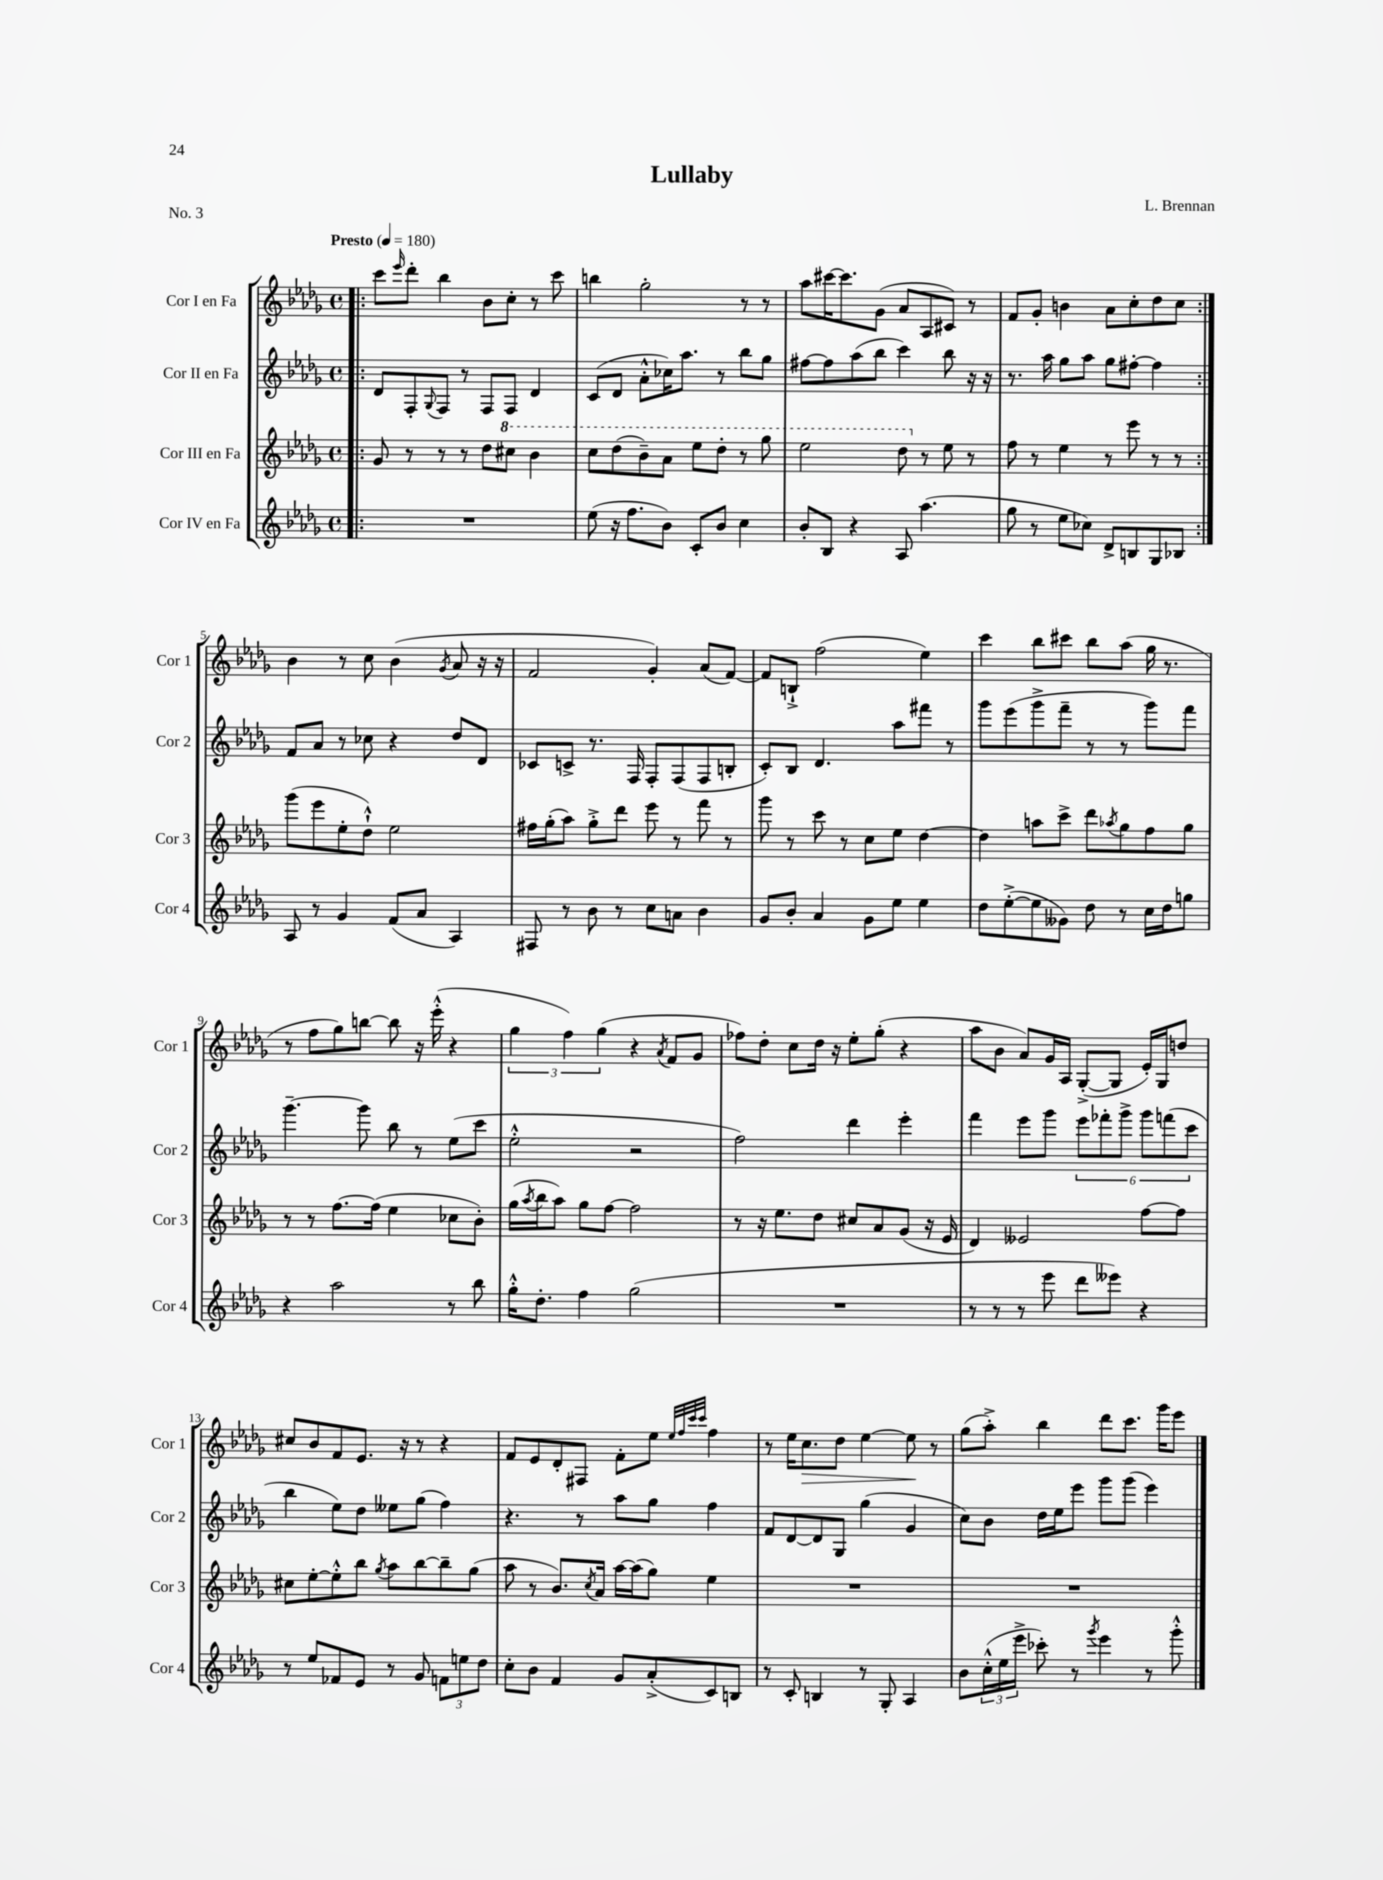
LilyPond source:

\header { title = "Lullaby" composer = "L. Brennan" piece = "No. 3" }
<<
\new StaffGroup <<
\new Staff = "s0" \with { instrumentName = "Cor I en Fa" shortInstrumentName = "Cor 1" } {
    \clef treble \key des \major \defaultTimeSignature \time 4/4 \tempo "Presto" 4 = 180
    \repeat volta 2 { \bar ".|:" c'''8 \grace { ees'''16 } des'''8-. bes''4 bes'8 c''8-. r8 c'''8 |
    b''4 ges''2-. r8 r8 |
    aes''8 cis'''16~ cis'''8. ges'8( aes'8 aes8 cis'8) r8 |
    f'8 ges'8-. b'4 aes'8 c''8-. des''8 c''8 | }
    bes'4 r8 c''8 bes'4( \acciaccatura { ges'8 } aes'8 r16 r16 |
    f'2 ges'4-.) aes'8( f'8~) |
    f'8 b8-!-> f''2( ees''4) |
    c'''4 bes''8 cis'''8 bes''8 aes''8( ges''16 r8. |
    r8 f''8 ges''8) b''8~ b''8 r16 ees'''16-.-^( r4 |
    \tuplet 3/2 { ges''4 f''4) ges''4( } r4 \acciaccatura { aes'8 } f'8 ges'8 |
    fes''8) des''8-. c''8 des''16 r16 ees''8-. ges''8-.( r4 |
    aes''8 bes'8 aes'8) ges'16 aes16 ges8~-.->( ges8 ees'16-.) ges16 d''8 |
    cis''8 bes'8 f'8 ees'8. r16 r8 r4 |
    f'8 ees'8 des'8-. fis8 f'8-. ees''8 \grace { ees''32 f''32 c'''32 c'''32 } f''4 |
    r8 ees''16 c''8.\> des''8 ees''4~ ees''8\! r8 |
    ges''8( aes''8-.->) bes''4 des'''8 c'''8. ges'''16 ees'''8 \bar "|." |
}
\new Staff = "s1" \with { instrumentName = "Cor II en Fa" shortInstrumentName = "Cor 2" } {
    \clef treble \key des \major \defaultTimeSignature \time 4/4
    \repeat volta 2 { \bar ".|:" des'8 f8-. \appoggiatura { ges8 } f8 r8 f8 f8 des'4 |
    c'8( des'8 aes'8-.-^ ces''16) aes''8. r8 bes''8 ges''8 |
    fis''8~ fis''8 aes''8( bes''8 c'''4) bes''8 r16 r16 |
    r8. aes''16 ges''8 aes''8 ges''8 fis''8~-. fis''4 | }
    f'8 aes'8 r8 ces''8 r4 des''8 des'8 |
    ces'8 c'8-> r8. f16 f8-. f8( f8 b8-. |
    c'8-.) bes8 des'4. aes''8 fis'''8 r8 |
    ges'''8 ees'''8( ges'''8-> f'''8-- r8 r8 ges'''8) f'''8 |
    ges'''4.~-- ges'''8 bes''8 r8 ees''8( c'''8 |
    ees''2-.-^ r2 |
    f''2) des'''4 ees'''4-. |
    f'''4 ees'''8 ges'''8 \tuplet 6/4 { ees'''8 fes'''8-. ges'''8-> ges'''8 f'''8( c'''8 } |
    bes''4 ees''8) des''8 eeses''8 ges''8( f''4) |
    r4. r8 aes''8 ges''8 f''4 |
    f'8 des'8~ des'8 ges8 ges''4( ges'4 |
    c''8) bes'8 des''16 ees''16 ees'''8 ges'''8 ges'''8( ees'''4) \bar "|." |
}
\new Staff = "s2" \with { instrumentName = "Cor III en Fa" shortInstrumentName = "Cor 3" } {
    \clef treble \key des \major \defaultTimeSignature \time 4/4
    \repeat volta 2 { \bar ".|:" ges'8 r8 r8 r8 des''8 \ottava #1 cis'''8 bes''4 |
    c'''8 des'''8( bes''8--) aes''8 ees'''8 des'''8-. r8 ges'''8 |
    ees'''2 des'''8 \ottava #0 r8 ees''8 r8 |
    f''8 r8 ees''4 r8 ees'''8 r8 r8 | }
    ges'''8( ees'''8 ees''8-. des''8-!-^) ees''2 |
    fis''16 ges''16-.( aes''8) ges''8-.-> des'''8 ees'''8 r8 f'''8 r8 |
    ges'''8 r8 c'''8 r8 c''8 ees''8 des''4~ |
    des''4 a''8 c'''8-> des'''8 \acciaccatura { aes''8 } ges''8 f''8 ges''8 |
    r8 r8 f''8.~ f''16( ees''4 ces''8 bes'8-.) |
    ges''16( \acciaccatura { aes''8 } bes''16 aes''8) ges''8 f''8~ f''2 |
    r8 r16 ees''8. des''8 cis''8 aes'8 ges'8( r16 ees'16 |
    des'4) eeses'2 f''8~ f''8 |
    cis''8 ees''8~-. ees''8-.-^ bes''8 \acciaccatura { ges''8 } aes''8 bes''8~ bes''8-- ges''8( |
    aes''8 r8 bes'8.) \acciaccatura { c''8 } aes'16 aes''16~ aes''16( ges''8) ees''4 |
    R1 |
    R1 \bar "|." |
}
\new Staff = "s3" \with { instrumentName = "Cor IV en Fa" shortInstrumentName = "Cor 4" } {
    \clef treble \key des \major \defaultTimeSignature \time 4/4
    \repeat volta 2 { \bar ".|:" R1 |
    ees''8( r16 f''8. bes'8) c'8-. bes'8 c''4 |
    bes'8-. bes8 r4 aes8 aes''4.( |
    ges''8 r8 ees''8 ces''8) des'8-> b8 ges8 bes8 | }
    aes8 r8 ges'4 f'8( aes'8 aes4) |
    fis8 r8 bes'8 r8 c''8 a'8 bes'4 |
    ges'8 bes'8-. aes'4 ges'8 ees''8 ees''4 |
    des''8 ees''8~-.->( ees''8 geses'8) des''8 r8 c''16 des''16 g''8 |
    r4 aes''2 r8 bes''8 |
    ges''16-.-^ des''8.-. f''4 ges''2( |
    R1 |
    r8 r8 r8 ees'''8 des'''8 eeses'''8) r4 |
    r8 ees''8 fes'8 ees'8 r8 ges'8 \tuplet 3/2 { f'8 e''8 des''8 } |
    c''8-. bes'8 f'4 ges'8 aes'8-.->( c'8) b8 |
    r8 c'8-. b4 r8 ges8-. aes4 |
    bes'8 \tuplet 3/2 { c''16-.-^( ees''16 ees'''16-> } ces'''8-.) r8 \acciaccatura { ges'''8 } ees'''4 r8 ges'''8-.-^ \bar "|." |
}
>>
>>
